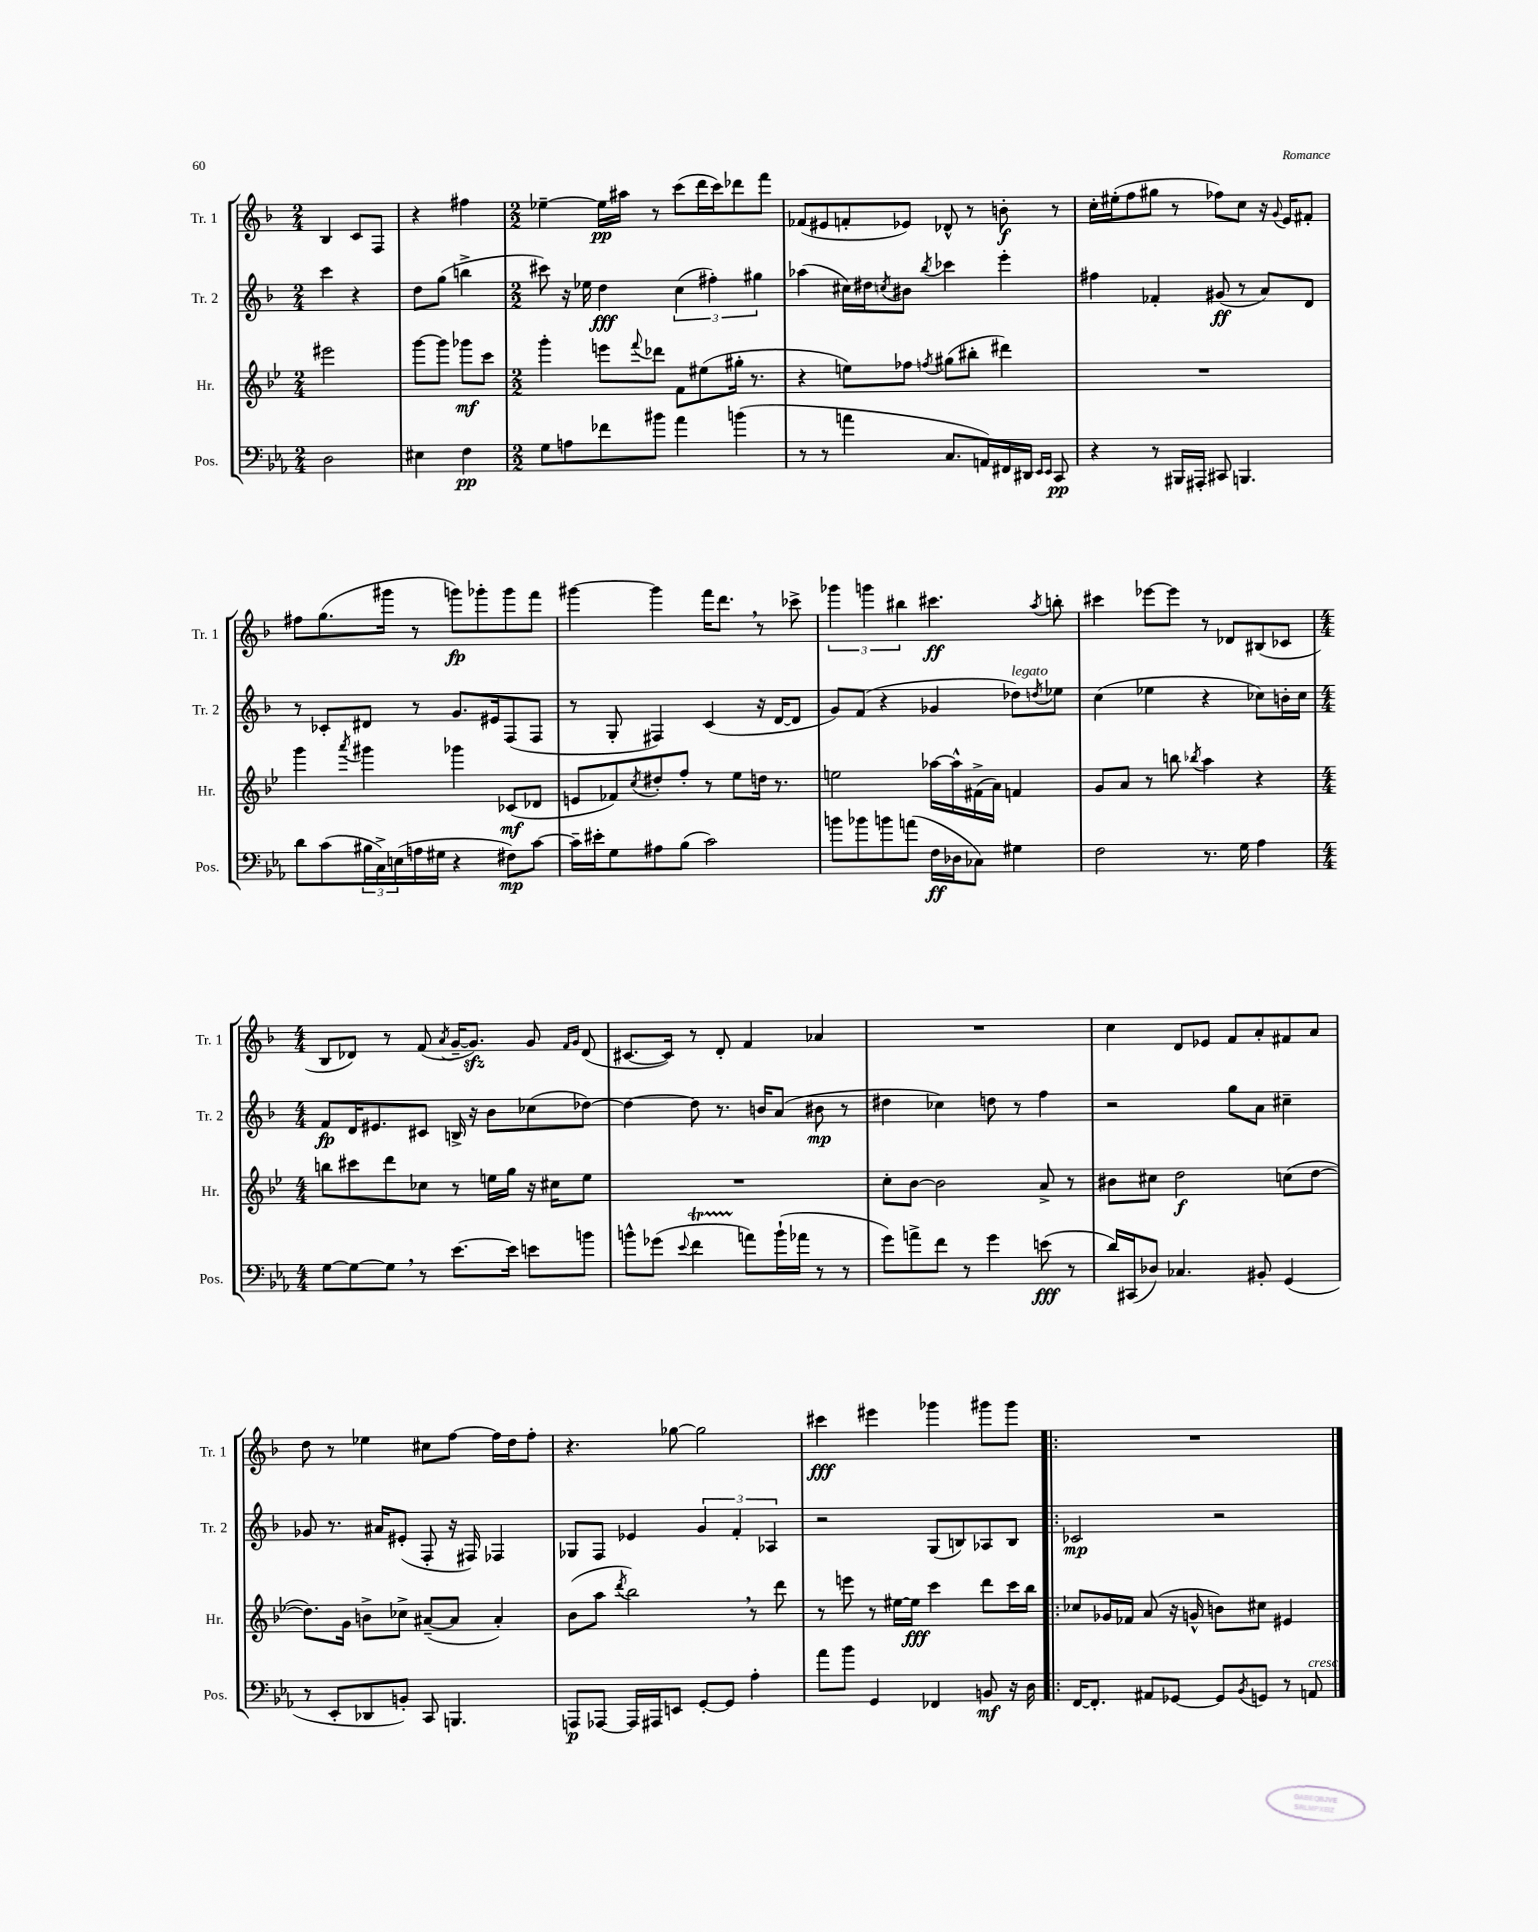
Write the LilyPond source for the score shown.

<<
\new StaffGroup <<
\new Staff = "s0" \with { instrumentName = "Tr. 1" shortInstrumentName = "Tr. 1" } {
    \clef treble \key f \major \numericTimeSignature \time 2/4
    bes4 c'8 f8 |
    r4 fis''4 |
    \numericTimeSignature \time 2/2 ees''4~-- ees''16\pp ais''16 r8 c'''8( d'''16 c'''16) des'''8 f'''8 |
    fes'8( eis'8 f'8-. ees'8) des'8-^ r8 b'8-.\f r8 |
    c''16-. eis''16-.( f''8 gis''8 r8 fes''8) c''8 r16 \appoggiatura { g'8 } e'16 fis'8-. |
    fis''8 g''8.( gis'''16 r8 g'''8\fp) ges'''8-. ges'''8 f'''8 |
    gis'''4~ gis'''4 f'''16 d'''8. \breathe r8 ces'''8-> |
    \tuplet 3/2 { ges'''4 g'''4 bis''4 } cis'''4.\ff \acciaccatura { a''8 } b''8-. |
    cis'''4 ees'''8~ ees'''8 r8 des'8 bis8( ces'8 |
    \numericTimeSignature \time 4/4 bes8 des'8) r8 f'8( \acciaccatura { a'8 } g'16~-- g'8.\sfz) g'8 \grace { f'16 g'16 } des'8( |
    cis'8.~ cis'16) r8 d'8-. f'4 aes'4 |
    R1 |
    c''4 d'8 ees'8 f'8 a'8-. fis'8 a'8 |
    d''8 r8 ees''4 cis''8 f''8~ f''16 d''16 f''8-. |
    r4. ges''8~ ges''2 |
    cis'''4\fff eis'''4 ges'''4 gis'''8 gis'''8 |
    \bar ".|:" R1 \bar "|." |
}
\new Staff = "s1" \with { instrumentName = "Tr. 2" shortInstrumentName = "Tr. 2" } {
    \clef treble \key f \major \numericTimeSignature \time 2/4
    c'''4 r4 |
    d''8 g''8( b''4-> |
    \numericTimeSignature \time 2/2 cis'''8) r16 ees''16 d''4\fff \tuplet 3/2 { c''4( fis''4-.) gis''4 } |
    aes''4( cis''16) dis''16 \acciaccatura { c''8 } bis'8 \acciaccatura { bes''8 } ces'''4 e'''4-. |
    fis''4 fes'4-. gis'8\ff( r8 a'8) d'8 |
    r8 ces'8-. dis'8 r8 g'8. eis'16 f8( f8 |
    r8 g8-. fis4) c'4( r16 d'16~ d'8 |
    g'8) f'8( r4 ges'4 des''8^\markup { \italic "legato" }) \acciaccatura { d''8 } ees''8 |
    c''4( ees''4 r4 ces''8) b'16-. ces''16 |
    \numericTimeSignature \time 4/4 f'8\fp d'16 eis'8. cis'8 b16-> r16 bes'8 ces''8( des''8~) |
    des''4~ des''8 r8. b'16 a'8( bis'8\mp r8 |
    dis''4 ces''4) d''8 r8 f''4 |
    r2 g''8 a'8 cis''4-- |
    ges'8 r8. ais'16 eis'8-.( f8-. r16 fis16) fes4 |
    ges8 f8 ees'4 \tuplet 3/2 { g'4 f'4-. aes4 } |
    r2 g8( b8) aes8 b8 |
    \bar ".|:" ces'2\mp r2 \bar "|." |
}
\new Staff = "s2" \with { instrumentName = "Hr." shortInstrumentName = "Hr." } {
    \clef treble \key bes \major \numericTimeSignature \time 2/4
    eis'''2 |
    g'''8~ g'''8 ges'''8\mf c'''8 |
    \numericTimeSignature \time 2/2 g'''4-. e'''8 \appoggiatura { f'''8 } des'''8 f'8 eis''8( gis''16-. r8. |
    r4 e''8) fes''8 \acciaccatura { f''8 } gis''8( bis''8-. dis'''4) |
    R1 |
    g'''4 \acciaccatura { a'''8 } gis'''4 ges'''4 ces'8\mf( des'8 |
    e'8 fes'8) \acciaccatura { c''8 } dis''8-. f''8-. r8 ees''8 d''16 r8. |
    e''2 aes''16~ aes''16-^ fis'16->( a'16) f'4 |
    g'8 a'8 r8 b''8 \acciaccatura { bes''8 } a''4 r4 |
    \numericTimeSignature \time 4/4 b''8 cis'''8 d'''8 ces''8 r8 e''16 g''16 r16 cis''16 e''8 |
    R1 |
    c''8-. bes'8~ bes'2 a'8-> r8 |
    bis'8 cis''8 d''2\f c''8( d''8~ |
    d''8.) g'16 b'8-> ces''8-> ais'8~--( ais'8 ais'4-.) |
    bes'8( a''8 \acciaccatura { d'''8 } bes''2) \breathe r8 d'''8 |
    r8 e'''8 r8 eis''16~ eis''16\fff c'''4 d'''8 c'''16 bes''16 |
    \bar ".|:" ces''8 ges'16 fes'16 a'8( r16 g'16-^ b'8) cis''8 eis'4 \bar "|." |
}
\new Staff = "s3" \with { instrumentName = "Pos." shortInstrumentName = "Pos." } {
    \clef bass \key ees \major \numericTimeSignature \time 2/4
    d2 |
    eis4 f4\pp |
    \numericTimeSignature \time 2/2 g8 a8 fes'8 bis'8 aes'4 b'4( |
    r8 r8 a'4 c8. a,16) fis,16 dis,16 \grace { ees,16 ees,16 } c,8\pp |
    r4 r8 bis,,16 ais,,16-. cis,8 b,,4. |
    d'8 c'8( \tuplet 3/2 { bis16 c16->) e16( } a16 gis16 r4 fis8\mp) c'8~ |
    c'16-- eis'16-. g8 ais8 bes8( c'2) |
    b'8 bes'8 b'8 a'8( f16\ff des16 ces8) gis4 |
    f2 r8. g16 aes4 |
    \numericTimeSignature \time 4/4 g8~ g8~ g8 \breathe r8 ees'8.~ ees'16 e'8 b'8 |
    b'8-^ ges'8( \appoggiatura { ees'8 } f'4\startTrillSpan a'8\stopTrillSpan) b'16-!( aes'16 r8 r8 |
    g'8) a'8-> f'8 r8 g'4 e'8\fff( r8 |
    d'16) cis,16( des8) ces4. bis,8-. g,4( |
    r8 ees,8-. des,8 b,8-.) c,8 b,,4. |
    a,,8\p aes,,8~ aes,,16 ais,,16 e,8 g,8~-. g,8 aes4-. |
    aes'8 bes'8 g,4 fes,4 b,8\mf r16 d16 |
    \bar ".|:" f,16~ f,8.-. ais,8 ges,8~ ges,8 \acciaccatura { bes,8 } g,8 r8 a,8^\markup { \italic "cresc." } \bar "|." |
}
>>
>>
\layout { \context { \Score \remove "Bar_number_engraver" } }
